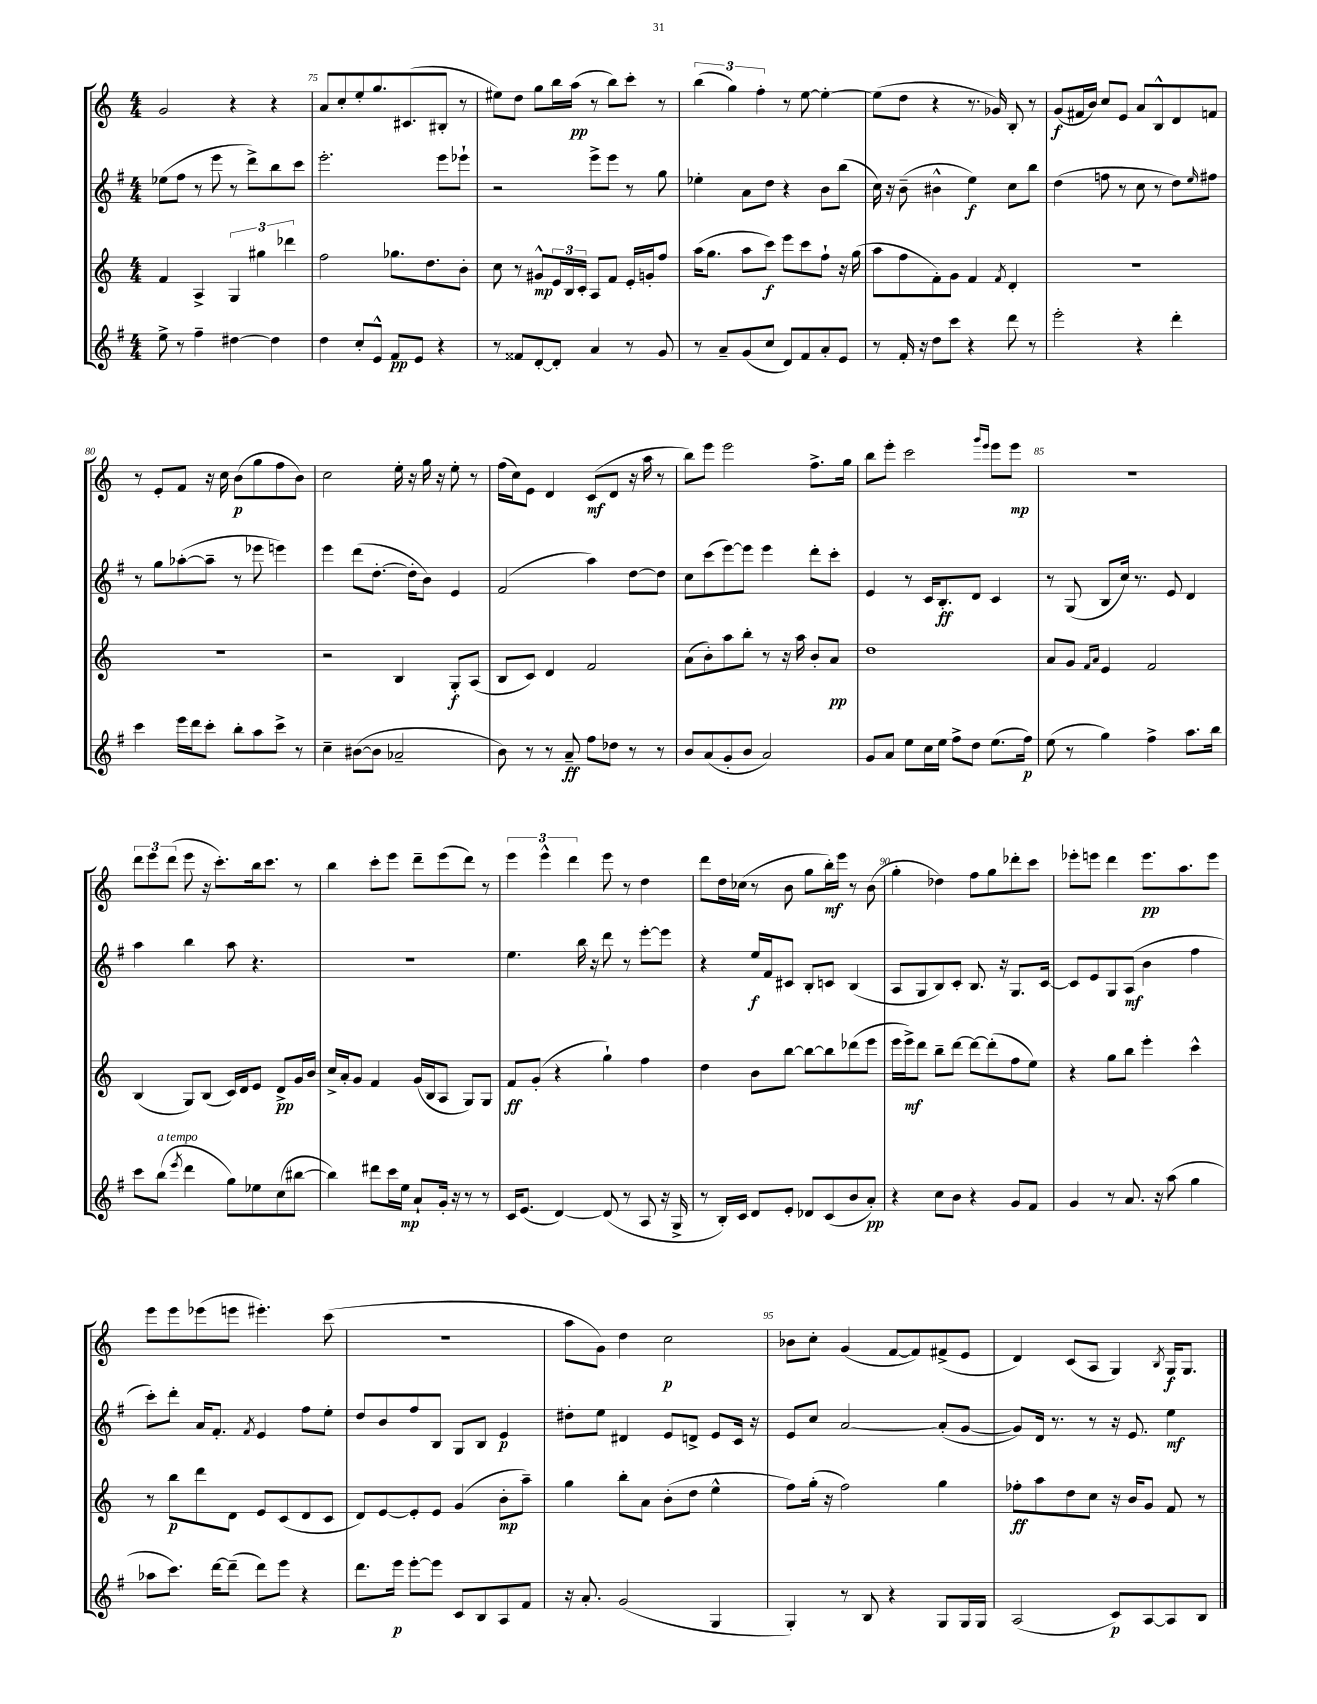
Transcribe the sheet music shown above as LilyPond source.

<<
\new StaffGroup <<
\new Staff = "s0" {
    \clef treble \key c \major \numericTimeSignature \time 4/4
    g'2 r4 r4 |
    a'8 c''8-. e''8-. g''8. cis'8.( bis8-. r8 |
    eis''8) d''8 g''8 b''16 a''16\pp( r8 b''8) c'''8-. r8 |
    \tuplet 3/2 { b''4( g''4) f''4-. } r8 e''8~ e''4~-. |
    e''8( d''8 r4 r8. ges'16) b8-. r8 |
    g'8\f( fis'16 b'16) c''8 e'8 a'8 b8-^ d'8 f'8 |
    r8 e'8-. f'8 r16 c''16 b'8\p( g''8 f''8 b'8) |
    c''2 e''16-. r16 g''16 r16 e''8-. r8 |
    f''16( c''16) e'8 d'4 c'8\mf( d'8 r16 a''16 r8 |
    b''8) e'''8 e'''2 f''8.-> g''16 |
    b''8 e'''8-. c'''2 \grace { g'''16 e'''16 } e'''8 e'''8\mp |
    R1 |
    \tuplet 3/2 { d'''8 e'''8 d'''8( } e'''8 r16 c'''8.-.) b''16 c'''8. r8 |
    b''4 c'''8-. e'''8 d'''8-- e'''8( d'''8) r8 |
    \tuplet 3/2 { e'''4 e'''4-^ d'''4 } e'''8 r8 d''4 |
    d'''8 d''16 ces''16( r8 b'8 g''8 b''16-.\mf) e'''16 r8 b'8( |
    g''4-. des''4) f''8 g''8 des'''8-. c'''8 |
    ees'''8-. e'''8 d'''4 e'''8.\pp a''8. e'''8 |
    e'''8 e'''8 ees'''8( e'''8 eis'''4.-.) c'''8( |
    r1 |
    a''8 g'8) d''4 c''2\p |
    bes'8 c''8-. g'4( f'8~ f'8) fis'8->( e'8 |
    d'4) c'8( a8 g4) \acciaccatura { b8 } g16\f g8. \bar "|." |
}
\new Staff = "s1" {
    \clef treble \key g \major \numericTimeSignature \time 4/4
    ees''8( fis''8 r8 e'''8 r8 d'''8->) b''8 c'''8 |
    e'''2.-. e'''8 ees'''8-! |
    r2 e'''8-> e'''8 r8 g''8 |
    ees''4-. a'8 d''8 r4 b'8 b''8( |
    c''16) r16 b'8--( bis'4-^ e''4\f) c''8 b''8 |
    d''4( f''8 r8 c''8 r8 d''8) \grace { e''16 } fis''8 |
    r8 g''8 aes''8~-.( aes''8-- r8 ees'''8 e'''4) |
    e'''4 d'''8( d''8.~-. d''16-. b'8) e'4 |
    fis'2( a''4) d''8~ d''8 |
    c''8 c'''8( e'''8~) e'''8 e'''4 d'''8-. c'''8-. |
    e'4 r8 c'16 b8.-.\ff d'8 c'4 |
    r8 g8( b8 c''16) r8. e'8 d'4 |
    a''4 b''4 a''8 r4. |
    R1 |
    e''4. b''16 r16 d'''8 r8 e'''8~-. e'''8 |
    r4 e''16\f fis'16 cis'8 b8-. c'8 b4( |
    a8 g8 b8) c'8-. b8. r16 g8. c'16~ |
    c'8 e'8 g8 a8\mf( b'4 fis''4 |
    c'''8-.) d'''8-. a'16 fis'8.-. \acciaccatura { fis'8 } e'4 fis''8 e''8-. |
    d''8 b'8 fis''8 b8 g8 b8 e'4\p |
    dis''8-. e''8 dis'4 e'8 d'8-> e'8 c'16 r16 |
    e'8 c''8 a'2~ a'8-.( g'8~ |
    g'8) d'16 r8. r8 r16 e'8. e''4\mf \bar "|." |
}
\new Staff = "s2" {
    \clef treble \key c \major \numericTimeSignature \time 4/4
    f'4 a4-> \tuplet 3/2 { g4 gis''4 des'''4 } |
    f''2 ges''8. d''8. b'8-. |
    c''8 r8 gis'8-^\mp \tuplet 3/2 { e'16 b16 c'16-. } a8 f'8 e'16-. g'16-. f''8 |
    a''16( g''8. a''8 c'''8\f) e'''8 c'''8 f''8-! r16 g''16( |
    a''8 f''8 f'8-.) g'8 f'4 \acciaccatura { f'8 } d'4-. |
    R1 |
    R1 |
    r2 b4 g8-.\f a8( |
    b8 c'8) d'4 f'2 |
    a'8( b'8-.) a''8 b''8-. r8 r16 a''16 b'8-. a'8\pp |
    d''1 |
    a'8 g'8 \grace { f'16 a'16 } e'4 f'2 |
    b4( g8) b8( c'16) d'16 e'8 d'8->\pp g'16 b'16 |
    c''16-> a'16-. g'8 f'4 g'16( b16 a8 g8) g8 |
    f'8\ff g'8-.( r4 g''4-!) f''4 |
    d''4 b'8 b''8~ b''8~ b''8 des'''8( e'''8 |
    e'''16 e'''16->\mf) d'''8 b''8-- d'''8~ d'''8~ d'''8-.( f''8 e''8) |
    r4 g''8 b''8 e'''4-. c'''4-^ |
    r8 b''8\p d'''8 d'8 e'8 c'8( d'8 c'8 |
    d'8) e'8~ e'8-. e'8 g'4( b'8-.\mp a''8--) |
    g''4 b''8-. a'8 b'8-.( d''8 e''4-^ |
    f''8) g''16-.( r16 f''2) g''4 |
    fes''8-.\ff a''8 d''8 c''8 r16 b'16 g'8 f'8 r8 \bar "|." |
}
\new Staff = "s3" {
    \clef treble \key g \major \numericTimeSignature \time 4/4
    e''8-> r8 fis''4-- dis''4~ dis''4 |
    d''4 c''8-. e'8-^ fis'8\pp e'8 r4 |
    r8 fisis'8 d'8~-. d'8-. a'4 r8 g'8 |
    r8 a'8-- g'8( c''8 d'8) fis'8 a'8-. e'8 |
    r8 fis'16-. r16 d''8 c'''8 r4 d'''8 r8 |
    e'''2-. r4 d'''4-. |
    c'''4 e'''16 d'''16 c'''8-. b''8-. a''8 c'''8-> r8 |
    c''4-- bis'8~( bis'8 aes'2-- |
    b'8) r8 r8 a'8--\ff fis''8 des''8 r8 r8 |
    b'8 a'8( g'8-. b'8 a'2) |
    g'8 a'8 e''8 c''16 e''16 fis''8-> d''8 e''8.( fis''16\p) |
    e''8( r8 g''4) fis''4-> a''8. b''16 |
    c'''8 b''8^\markup { \italic "a tempo" }( \acciaccatura { e'''8 } d'''4 g''8) ees''8 c''8( bis''8~ |
    bis''4) dis'''8 c'''16 e''16\mp a'8-! g'16-. r16 r8 r8 |
    c'16 e'8.( d'4~) d'8( r8 a8 r16 g16-> |
    r8 b16-.) c'16 d'8 e'8-. des'8 c'8( b'8 a'8-.\pp) |
    r4 c''8 b'8 r4 g'8 fis'8 |
    g'4 r8 a'8. r16 a''8( g''4 |
    aes''8 c'''8.) d'''16~ d'''8--( d'''8) e'''8 r4 |
    d'''8. e'''16\p e'''8~-. e'''8 c'8 b8 a8 fis'8 |
    r16 a'8.-. g'2( g4 |
    g4-.) r8 b8 r4 g8 g16 g16 |
    a2( c'8\p) a8~ a8 b8 \bar "|." |
}
>>
>>
\layout { \context { \Score currentBarNumber = #74 \override BarNumber.break-visibility = ##(#f #t #t) barNumberVisibility = #(every-nth-bar-number-visible 5) } }
